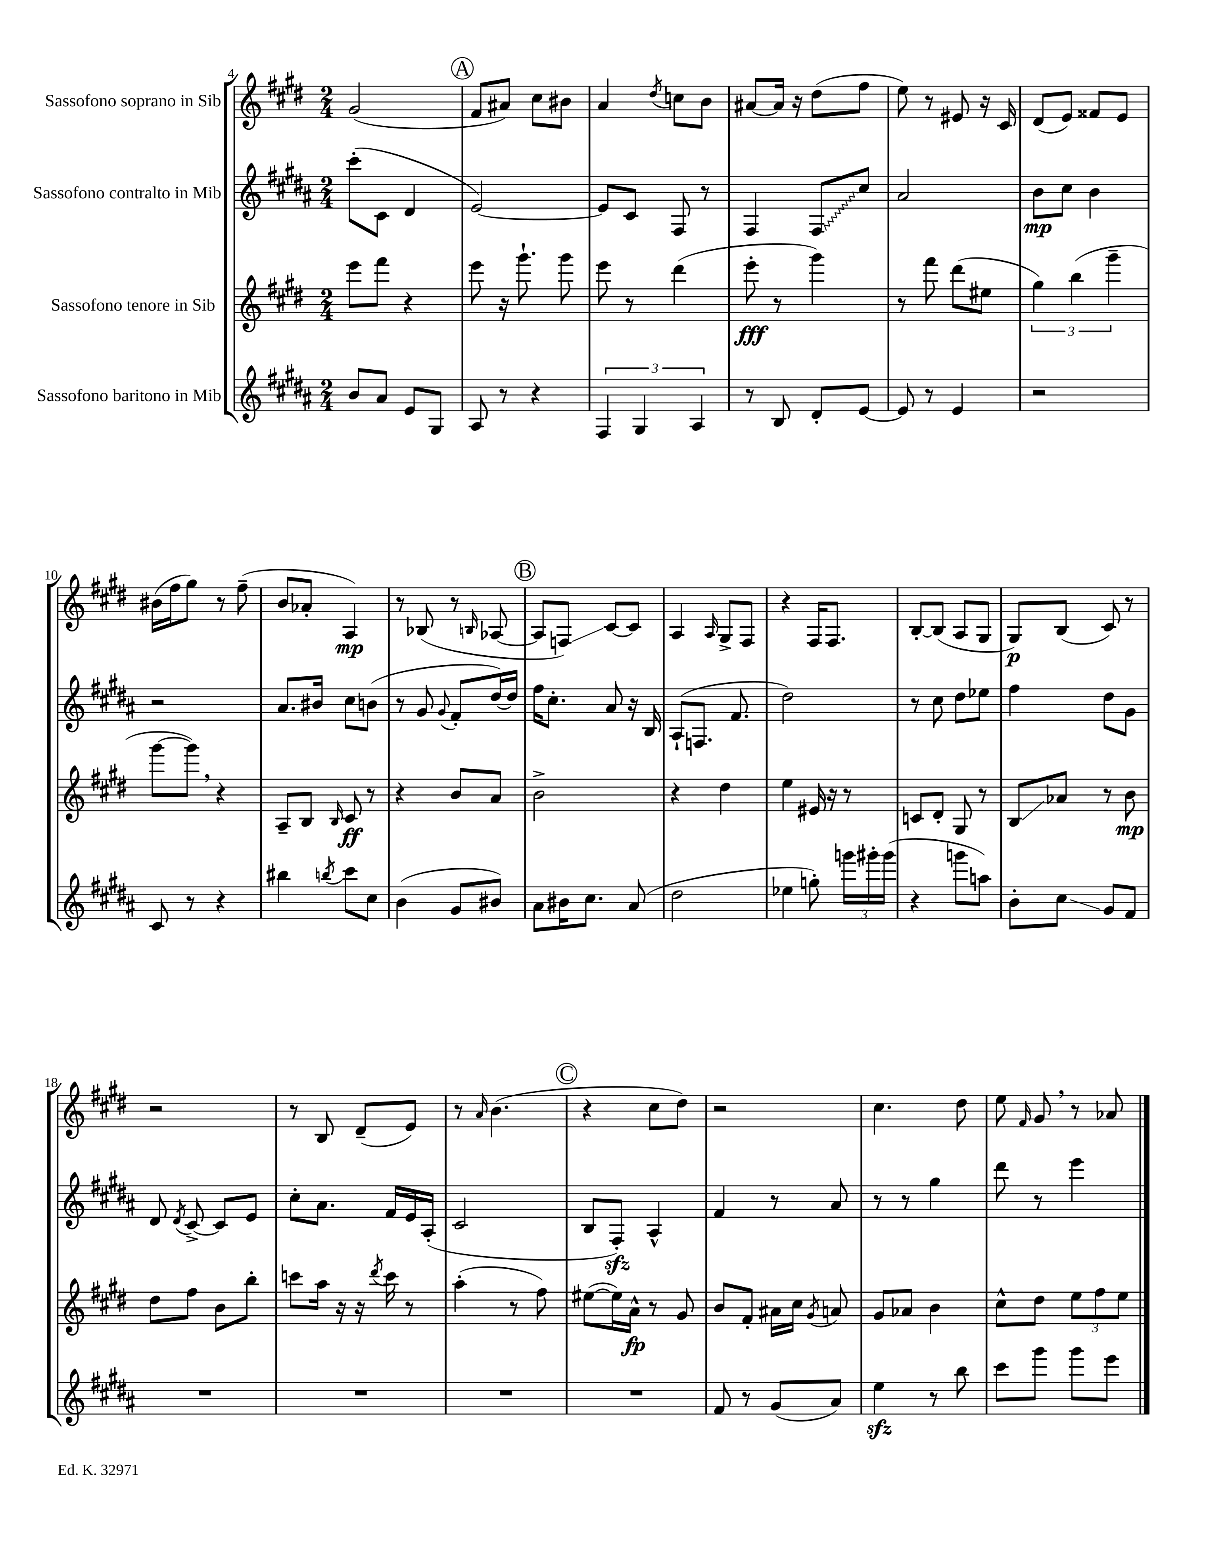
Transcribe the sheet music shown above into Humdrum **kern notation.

**kern	**kern	**kern	**kern
*staff4	*staff3	*staff2	*staff1
*clefG2	*clefG2	*clefG2	*clefG2
*k[f#c#g#d#a#]	*k[f#c#g#d#]	*k[f#c#g#d#a#]	*k[f#c#g#d#]
*M2/4	*M2/4	*M2/4	*M2/4
8b/L	8eee\L	(8ccc#'\L	(2g#/
8a#/J	8fff#\J	8c#\J	.
8e/L	4r	4d#/	.
8G#/J	.	.	.
=	=	=	=
8A#/	8eee\	[2e/)	8f#/L
8r	16r	.	8a#/J)
.	8.ggg#`\	.	.
4r	.	.	8cc#\L
.	8ggg#\	.	8b#\J
=	=	=	=
6F#/	8eee\	8e/]L	4a/
.	8r	8c#/J	.
6G#/	.	.	.
.	.	.	8qdd#/
.	(4ddd#\	8F#/	8cc\L
6A#/	.	.	.
.	.	8r	8b\J
=	=	=	=
8r	8eee'\	4F#/	[8a#/L
8B/	8r	.	16a#/]Jk
.	.	.	16r
8d#'/L	4ggg#\)	8F#/L	(8dd#\L
[8e/J	.	8cc#/J	8ff#\J
=	=	=	=
8e/]	8r	2a#/	8ee\)
8r	8fff#\	.	8r
4e/	(8ddd#\L	.	8e#/
.	8ee#\J	.	16r
.	.	.	16c#/
=	=	=	=
2r	6gg#\)	8b\L	(8d#/L
.	.	8cc#\J	8e/J)
.	(6bb\	.	.
.	.	4b\	8f##/L
.	6ggg#~\	.	.
.	.	.	8e/J
=	=	=	=
8c#/	[8ggg#\L	2r	(16b#\LL
.	.	.	16ff#\J
8r	8ggg#\]J)	.	8gg#\J)
4r	4r	.	8r
.	.	.	(8ff#~\
=	=	=	=
4bb#\	8A~/L	8.a#/L	8b/L
.	8B/J	.	8a-'/J
.	.	16b#/Jk	.
8qbb/	16qqB/	.	.
8ccc#\L	8c#/	8cc#\L	4A/)
8cc#\J	8r	(8b\J	.
=	=	=	=
(4b\	4r	8r	8r
.	.	8g#/	(8B-/
.	.	8qqg#/	.
8g#/L	8b/L	8f#'/L	8r
.	.	.	16qqB/
8b#/J)	8a/J	[16dd#/L)	[8A-/
.	.	16dd#/]JJ	.
=	=	=	=
8a#\L	2b^\	16ff#\LK	8A-/]L
.	.	8.cc#'\J	.
16b#\K	.	.	8F/J)
8.cc#\J	.	.	.
.	.	8a#/	[8c#/L
(8a#/	.	16r	8c#/]J
.	.	16B/	.
=	=	=	=
2dd#\	4r	(8A#`/L	4A/
.	.	8.F/J	.
.	.	.	16qqA/
.	4dd#\	.	8G#^/L
.	.	8.f#/	.
.	.	.	8F#/J
=	=	=	=
4ee-\	4ee\	2dd#\)	4r
8gg'\)	16e#/	.	16F#/LK
.	16r	.	8.F#/J
24ggg\LL	8r	.	.
24ggg#'\	.	.	.
(24ggg#\JJ	.	.	.
=	=	=	=
4r	8c/L	8r	[8B'/L
.	8d#'/J	8cc#\	(8B/]J
8ggg\L	8G#/	8dd#\L	8A/L
8aa\J)	8r	8ee-\J	8G#/J
=	=	=	=
8b'\L	8B/L	4ff#\	8G#/L)
8cc#\J	8a-/J	.	(8B/J
8g#/L	8r	8dd#\L	8c#/)
8f#/J	8b\	8g#\J	8r
=	=	=	=
2r	8dd#\L	8d#/	2r
.	.	8qd#/	.
.	8ff#\J	[8c#^/	.
.	8b\L	8c#/]L	.
.	8bb'\J	8e/J	.
=	=	=	=
2r	8ccc\L	8cc#'\L	8r
.	16aa\Jk	8.a#\J	8B/
.	16r	.	.
.	16r	.	(8d#~/L
.	8qddd#/	.	.
.	16ccc\	16f#/LL	.
.	8r	16e/	8e/J)
.	.	(16A#'/JJ	.
=	=	=	=
2r	(4aa'\	2c#/	8r
.	.	.	16qqa/
.	.	.	(4.b\
.	8r	.	.
.	8ff#\)	.	.
=	=	=	=
2r	([8ee#\L	8B/L	4r
.	16ee#\]L)	8F#'/J)	.
.	16a^^\JJ	.	.
.	8r	4A#^^/	8cc#\L
.	8g#/	.	8dd#\J)
=	=	=	=
8f#/	8b/L	4f#/	2r
8r	8f#'/J	.	.
(8g#/L	16a#\LL	8r	.
.	16cc#\JJ	.	.
.	8qg#/	.	.
8a#/J)	8a/	8a#/	.
=	=	=	=
4ee\	8g#/L	8r	4.cc#\
.	8a-/J	8r	.
8r	4b\	4gg#\	.
8bb\	.	.	8dd#\
=	=	=	=
8ccc#\L	8cc#^^\L	8ddd#\	8ee\
.	.	.	16qqf#/
8ggg#\J	8dd#\J	8r	8g#/
8ggg#\L	12ee\L	4eee\	8r
.	12ff#\	.	.
8eee\J	.	.	8a-/
.	12ee\J	.	.
==	==	==	==
*-	*-	*-	*-
